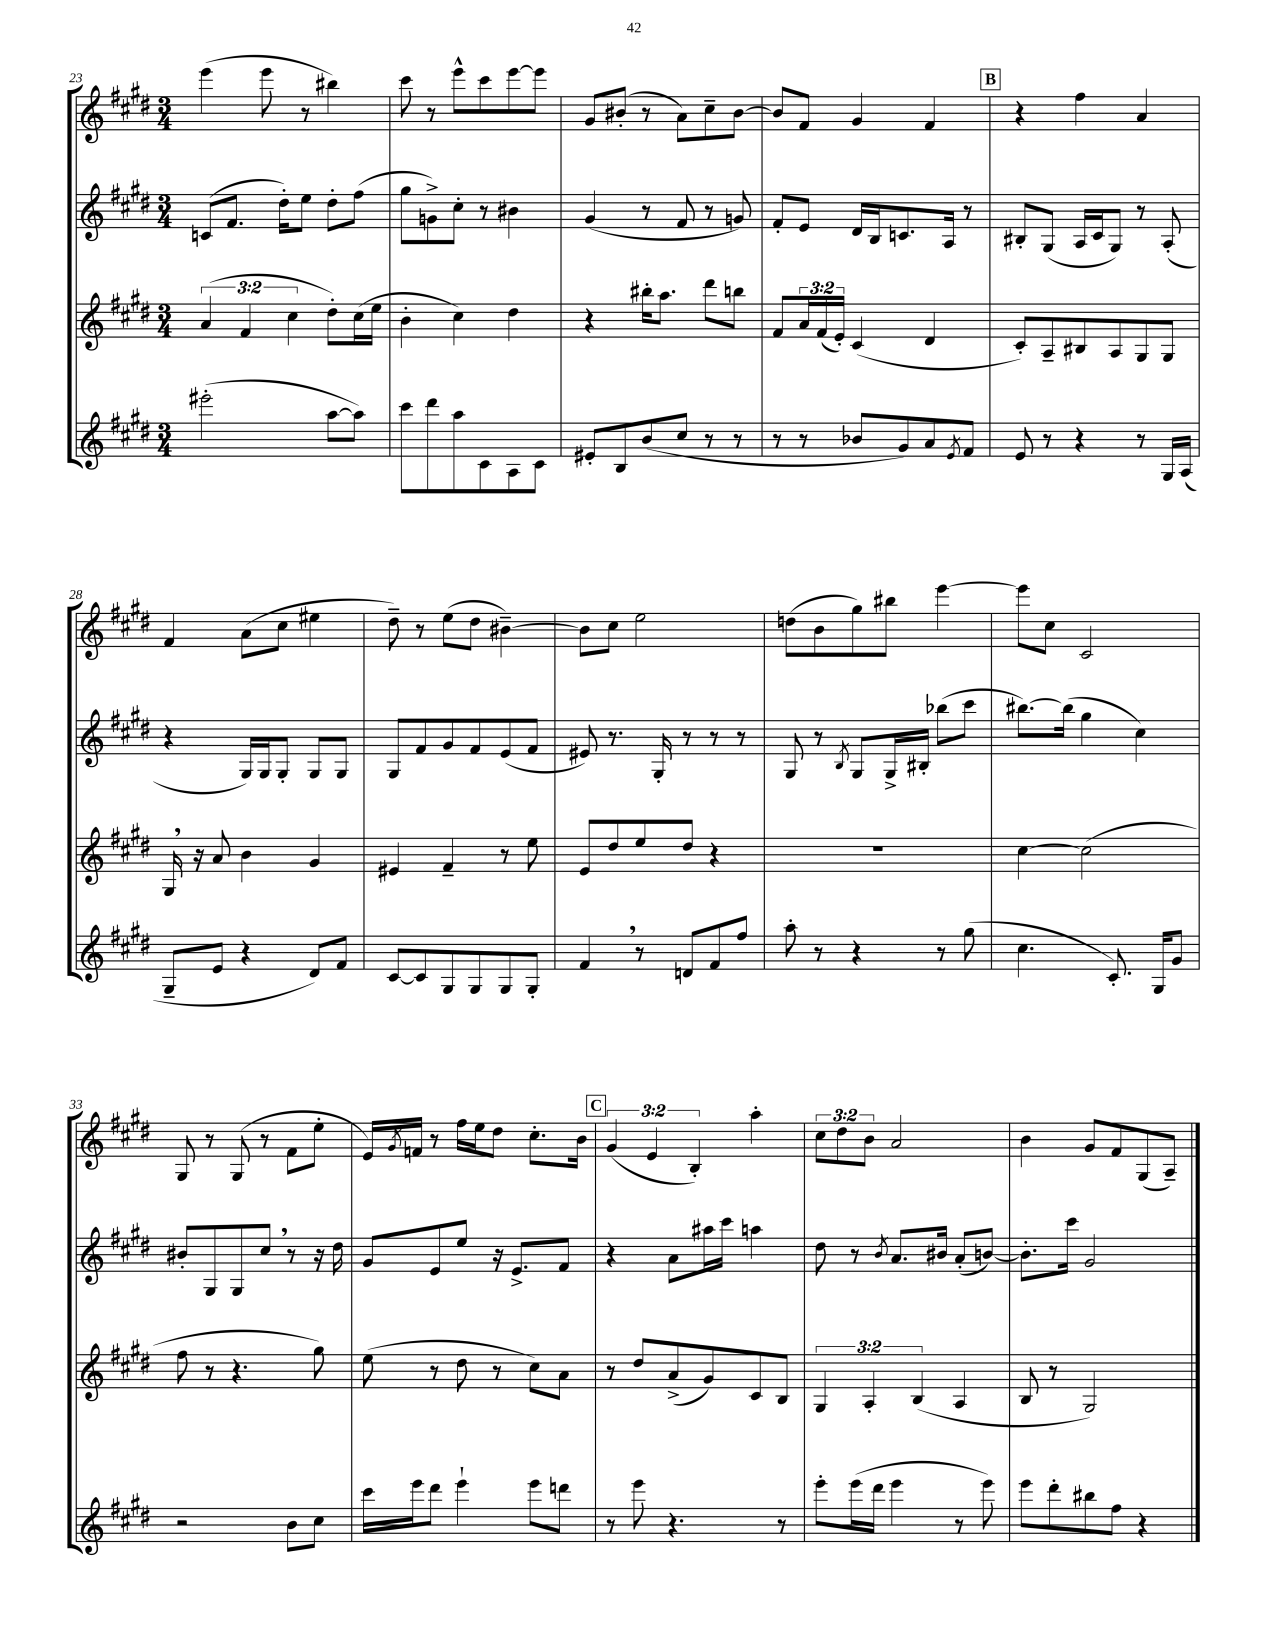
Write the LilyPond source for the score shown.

<<
\new StaffGroup <<
\new Staff = "s0" {
    \clef treble \key e \major \numericTimeSignature \time 3/4 \override Staff.TupletNumber.text = #tuplet-number::calc-fraction-text
    e'''4( e'''8 r8 bis''4) |
    cis'''8 r8 e'''8-^ cis'''8 e'''8~ e'''8 |
    gis'8 bis'8-.( r8 a'8) cis''8-- bis'8~ |
    bis'8 fis'8 gis'4 fis'4 |
    \mark \markup { \box "B" } r4 fis''4 a'4 |
    fis'4 a'8( cis''8 eis''4 |
    dis''8--) r8 e''8( dis''8 bis'4~--) |
    bis'8 cis''8 e''2 |
    d''8( b'8 gis''8) bis''8 e'''4~ |
    e'''8 cis''8 cis'2 |
    gis8 r8 gis8( r8 fis'8 e''8-. |
    e'16) \acciaccatura { gis'8 } f'16 r8 fis''16 e''16 dis''8 cis''8.-. b'16 |
    \mark \markup { \box "C" } \tuplet 3/2 { gis'4( e'4 b4-.) } a''4-. |
    \tuplet 3/2 { cis''8 dis''8 b'8 } a'2 |
    b'4 gis'8 fis'8 gis8( a8--) \bar "|." |
}
\new Staff = "s1" {
    \clef treble \key e \major \numericTimeSignature \time 3/4
    c'8( fis'8. dis''16-.) e''8 dis''8-. fis''8( |
    gis''8 g'8->) cis''8-. r8 bis'4 |
    gis'4( r8 fis'8 r8 g'8) |
    fis'8-. e'8 dis'16 b16 c'8. a16 r8 |
    \mark \markup { \box "B" } bis8-. gis8( a16 cis'16 gis8) r8 a8-.( |
    r4 gis16) gis16 gis8-. gis8 gis8 |
    gis8 fis'8 gis'8 fis'8 e'8( fis'8 |
    eis'8) r8. gis16-. r8 r8 r8 |
    gis8 r8 \acciaccatura { b8 } gis8 gis16-> bis16-. bes''8( cis'''8 |
    bis''8.~) bis''16( gis''4 cis''4) |
    bis'8-. gis8 gis8 cis''8 \breathe r8 r16 dis''16 |
    gis'8 e'8 e''8 r16 e'8.-> fis'8 |
    \mark \markup { \box "C" } r4 a'8 ais''16 cis'''16 a''4 |
    dis''8 r8 \acciaccatura { b'8 } a'8. bis'16 a'8-.( b'8~) |
    b'8.-. cis'''16 gis'2 \bar "|." |
}
\new Staff = "s2" {
    \clef treble \key e \major \numericTimeSignature \time 3/4 \override Staff.TupletNumber.text = #tuplet-number::calc-fraction-text
    \tuplet 3/2 { a'4( fis'4 cis''4 } dis''8-.) cis''16( e''16 |
    b'4-. cis''4) dis''4 |
    r4 bis''16-. a''8. dis'''8 b''8 |
    fis'8 \tuplet 3/2 { a'16 fis'16( e'16-.) } cis'4( dis'4 |
    \mark \markup { \box "B" } cis'8-.) a8-- bis8 a8 gis8 gis8 |
    gis16 \breathe r16 a'8 b'4 gis'4 |
    eis'4 fis'4-- r8 e''8 |
    e'8 dis''8 e''8 dis''8 r4 |
    R2. |
    cis''4~ cis''2( |
    fis''8 r8 r4. gis''8) |
    e''8( r8 dis''8 r8 cis''8) a'8 |
    \mark \markup { \box "C" } r8 dis''8 a'8->( gis'8) cis'8 b8 |
    \tuplet 3/2 { gis4 a4-. b4( } a4 |
    b8 r8 gis2) \bar "|." |
}
\new Staff = "s3" {
    \clef treble \key e \major \numericTimeSignature \time 3/4
    eis'''2-.( a''8~ a''8) |
    cis'''8 dis'''8 a''8 cis'8 a8 cis'8 |
    eis'8-. b8 b'8( cis''8 r8 r8 |
    r8 r8 bes'8 gis'8) a'8 \acciaccatura { e'8 } fis'8 |
    \mark \markup { \box "B" } e'8 r8 r4 r8 gis16 a16( |
    gis8-- e'8 r4 dis'8) fis'8 |
    cis'8~ cis'8 gis8 gis8 gis8 gis8-. |
    fis'4 \breathe r8 d'8 fis'8 fis''8 |
    a''8-. r8 r4 r8 gis''8( |
    cis''4. cis'8.-.) gis16 gis'8 |
    r2 b'8 cis''8 |
    cis'''16 e'''16 dis'''8 e'''4-! e'''8 d'''8 |
    \mark \markup { \box "C" } r8 e'''8 r4. r8 |
    e'''8-. e'''16( dis'''16 e'''4 r8 e'''8) |
    e'''8 dis'''8-. bis''8 fis''8 r4 \bar "|." |
}
>>
>>
\layout { \context { \Score currentBarNumber = #23 } }
